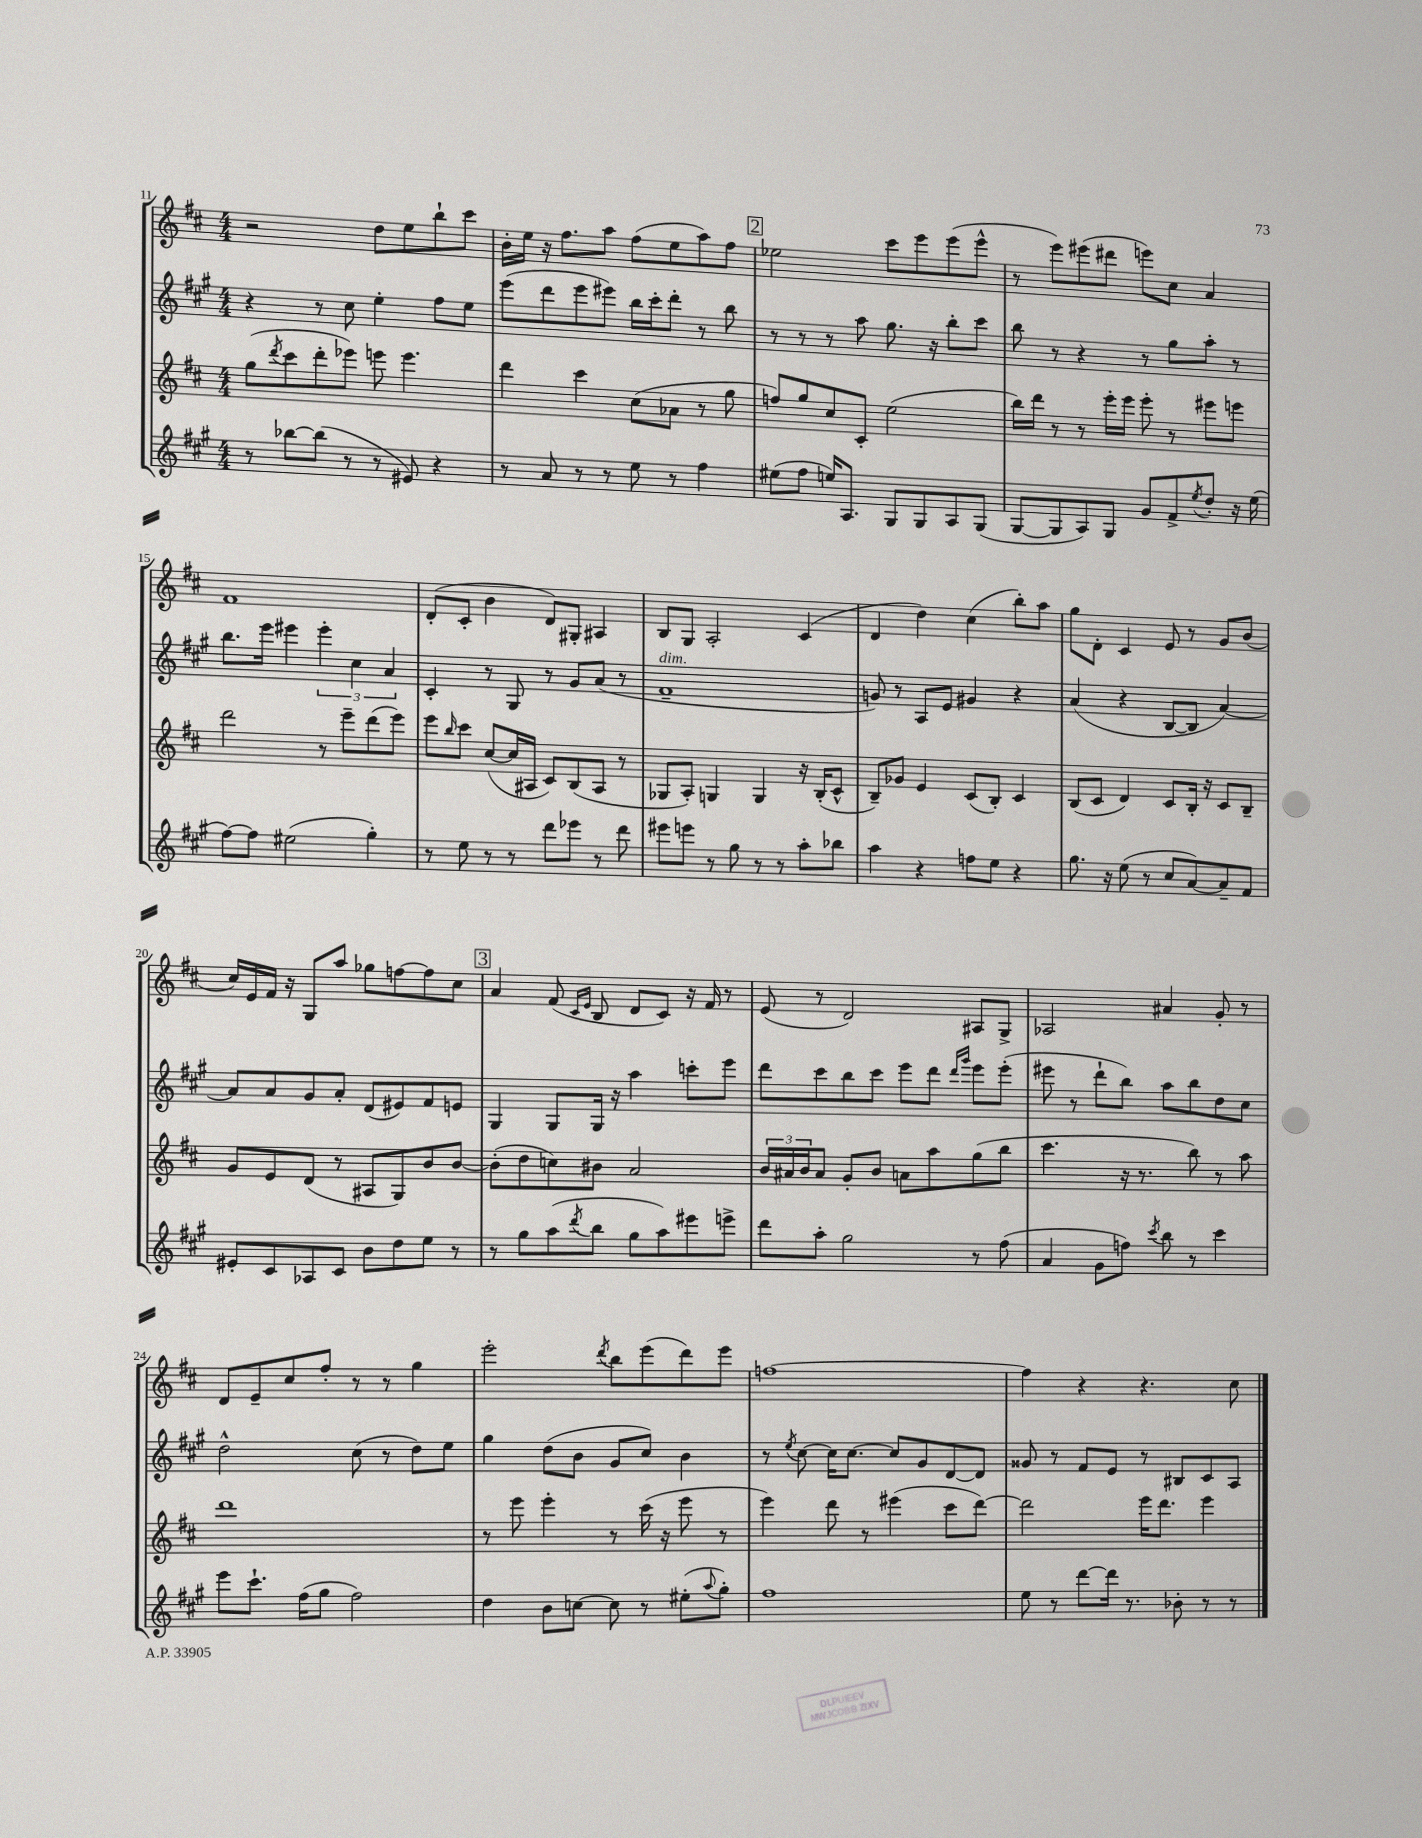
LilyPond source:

<<
\new StaffGroup <<
\new Staff = "s0" {
    \clef treble \key d \major \numericTimeSignature \time 4/4
    r2 d''8 e''8 b''8-! cis'''8 |
    b'16-. e''16 r16 fis''8. a''8 fis''8( e''8 a''8) fis''8 |
    \mark \markup { \box "2" } ees''2 cis'''8 e'''8 e'''8( e'''8-^ |
    r8 e'''8) eis'''8( dis'''8 e'''8) cis''8 a'4 |
    fis'1 |
    d'8-.( cis'8-. b'4 d'8) gis8-. ais4 |
    b8 g8 a2-. cis'4( |
    d'4 d''4) cis''4( b''8-.) a''8 |
    g''8 d'8-. cis'4 e'8 r8 g'8 b'8( |
    cis''16) e'16 fis'16 r16 g8 a''8 ges''8 f''8~ f''8 cis''8 |
    \mark \markup { \box "3" } a'4 fis'8( \grace { cis'16 e'16 } b8 d'8 cis'8) r16 fis'16 r8 |
    e'8( r8 d'2) ais8 g8-> |
    aes2 ais'4 g'8-. r8 |
    d'8 e'8-- cis''8 fis''8-. r8 r8 g''4 |
    e'''2-. \acciaccatura { d'''8 } b''8 e'''8( d'''8) e'''8 |
    f''1~ |
    f''4 r4 r4. cis''8 \bar "|." |
}
\new Staff = "s1" {
    \clef treble \key a \major \numericTimeSignature \time 4/4
    r4 r8 cis''8 e''4-. fis''8 e''8 |
    e'''8( d'''8 e'''8 eis'''8) b''16 cis'''16-. d'''8-. r8 b''8 |
    \mark \markup { \box "2" } r8 r8 r8 a''8 gis''8. r16 b''8-. cis'''8 |
    b''8 r8 r4 r8 gis''8 a''8-. r8 |
    b''8. e'''16 eis'''4 \tuplet 3/2 { eis'''4-. cis''4 a'4 } |
    cis'4-. r8 gis8 r8 gis'8 a'8( r8 |
    fis'1--^\markup { \italic "dim." } |
    g'8) r8 a8 e'8 gis'4 r4 |
    a'4( r4 b8~ b8 a'4~) |
    a'8 a'8 gis'8 a'8-. d'8( eis'8) fis'8 e'8 |
    \mark \markup { \box "3" } gis4 gis8 gis16 r16 a''4 c'''8-. e'''8 |
    d'''8 cis'''8 b''8 cis'''8 e'''8 d'''8 \grace { d'''16 gis'''16 } e'''8 e'''8-.( |
    eis'''8 r8 d'''8-! b''8) a''8 b''8 d''8 cis''8 |
    d''2-^ cis''8( r8 d''8) e''8 |
    gis''4 d''8( b'8 gis'8 cis''8) b'4 |
    r8 \acciaccatura { e''8 } cis''8~ cis''16 cis''8.~ cis''8 gis'8 d'8~ d'8 |
    gisis'8 r8 fis'8 e'8 r8 bis8 cis'8 a8 \bar "|." |
}
\new Staff = "s2" {
    \clef treble \key d \major \numericTimeSignature \time 4/4
    g''8( \acciaccatura { d'''8 } cis'''8 d'''8-. ees'''8) e'''8 e'''4. |
    d'''4 cis'''4 cis''8( aes'8 r8 g''8 |
    \mark \markup { \box "2" } f''8) g''8 cis''8 cis'8-. e''2( |
    b''16) d'''16 r8 r8 e'''16-. e'''16 e'''8-. r8 eis'''8 e'''8 |
    d'''2 r8 e'''8-- d'''8( e'''8) |
    e'''8 \grace { b''16 } cis'''8 cis''8~( cis''16 ais16 cis'8) b8( ais8 r8 |
    ges8 a8-.) g4 g4 r16 b16-.( cis'8-^ |
    b8--) ges'8 e'4 cis'8( b8-.) cis'4 |
    b8( cis'8 d'4) cis'8 b16-. r16 cis'8 b8-- |
    g'8 e'8 d'8( r8 ais8 g8) b'8 b'8~ |
    \mark \markup { \box "3" } b'8-.( d''8 c''8) bis'8 a'2 |
    \tuplet 3/2 { b'16 ais'16 b'16 } ais'8 g'8-. b'8 a'8 a''8 g''8( b''8 |
    cis'''4. r16 r8. b''8) r8 a''8 |
    d'''1 |
    r8 e'''8 e'''4-. r8 cis'''16( r16 e'''8 r8 |
    e'''4) d'''8 r8 eis'''4( cis'''8 d'''8~) |
    d'''2 e'''16 d'''8. e'''4 \bar "|." |
}
\new Staff = "s3" {
    \clef treble \key a \major \numericTimeSignature \time 4/4
    r8 bes''8~ bes''8( r8 r8 eis'8) r4 |
    r8 a'8 r8 r8 e''8 r8 fis''4 |
    \mark \markup { \box "2" } eis''8( fis''8 e''16) a8. gis8 gis8 a8 gis8( |
    gis8~ gis8 a8) gis8 gis'8 fis'8-> \acciaccatura { e''8 } d''8-. r16 e''16( |
    fis''8~) fis''8 eis''2( gis''4-.) |
    r8 e''8 r8 r8 d'''8 ees'''8 r8 d'''8 |
    eis'''8 e'''8 r8 gis''8 r8 r8 a''8-. bes''8 |
    a''4 r4 f''8 e''8 r4 |
    gis''8. r16 e''8( r8 cis''8 a'8~) a'8-- fis'8 |
    eis'8-. cis'8 aes8 cis'8 b'8 d''8 e''8 r8 |
    \mark \markup { \box "3" } r8 gis''8 a''8( \acciaccatura { d'''8 } b''8 gis''8 a''8) eis'''8 e'''8-> |
    d'''8 a''8-. gis''2 r8 fis''8( |
    a'4 gis'8 f''8) \acciaccatura { cis'''8 } b''8 r8 cis'''4 |
    e'''8 cis'''8.-! fis''16( gis''8 fis''2) |
    d''4 b'8 c''8~ c''8 r8 eis''8-.( \appoggiatura { a''8 } gis''8-.) |
    fis''1 |
    e''8 r8 d'''8~ d'''16 r8. bes'8-. r8 r8 \bar "|." |
}
>>
>>
\layout { \context { \Score currentBarNumber = #11 } }
